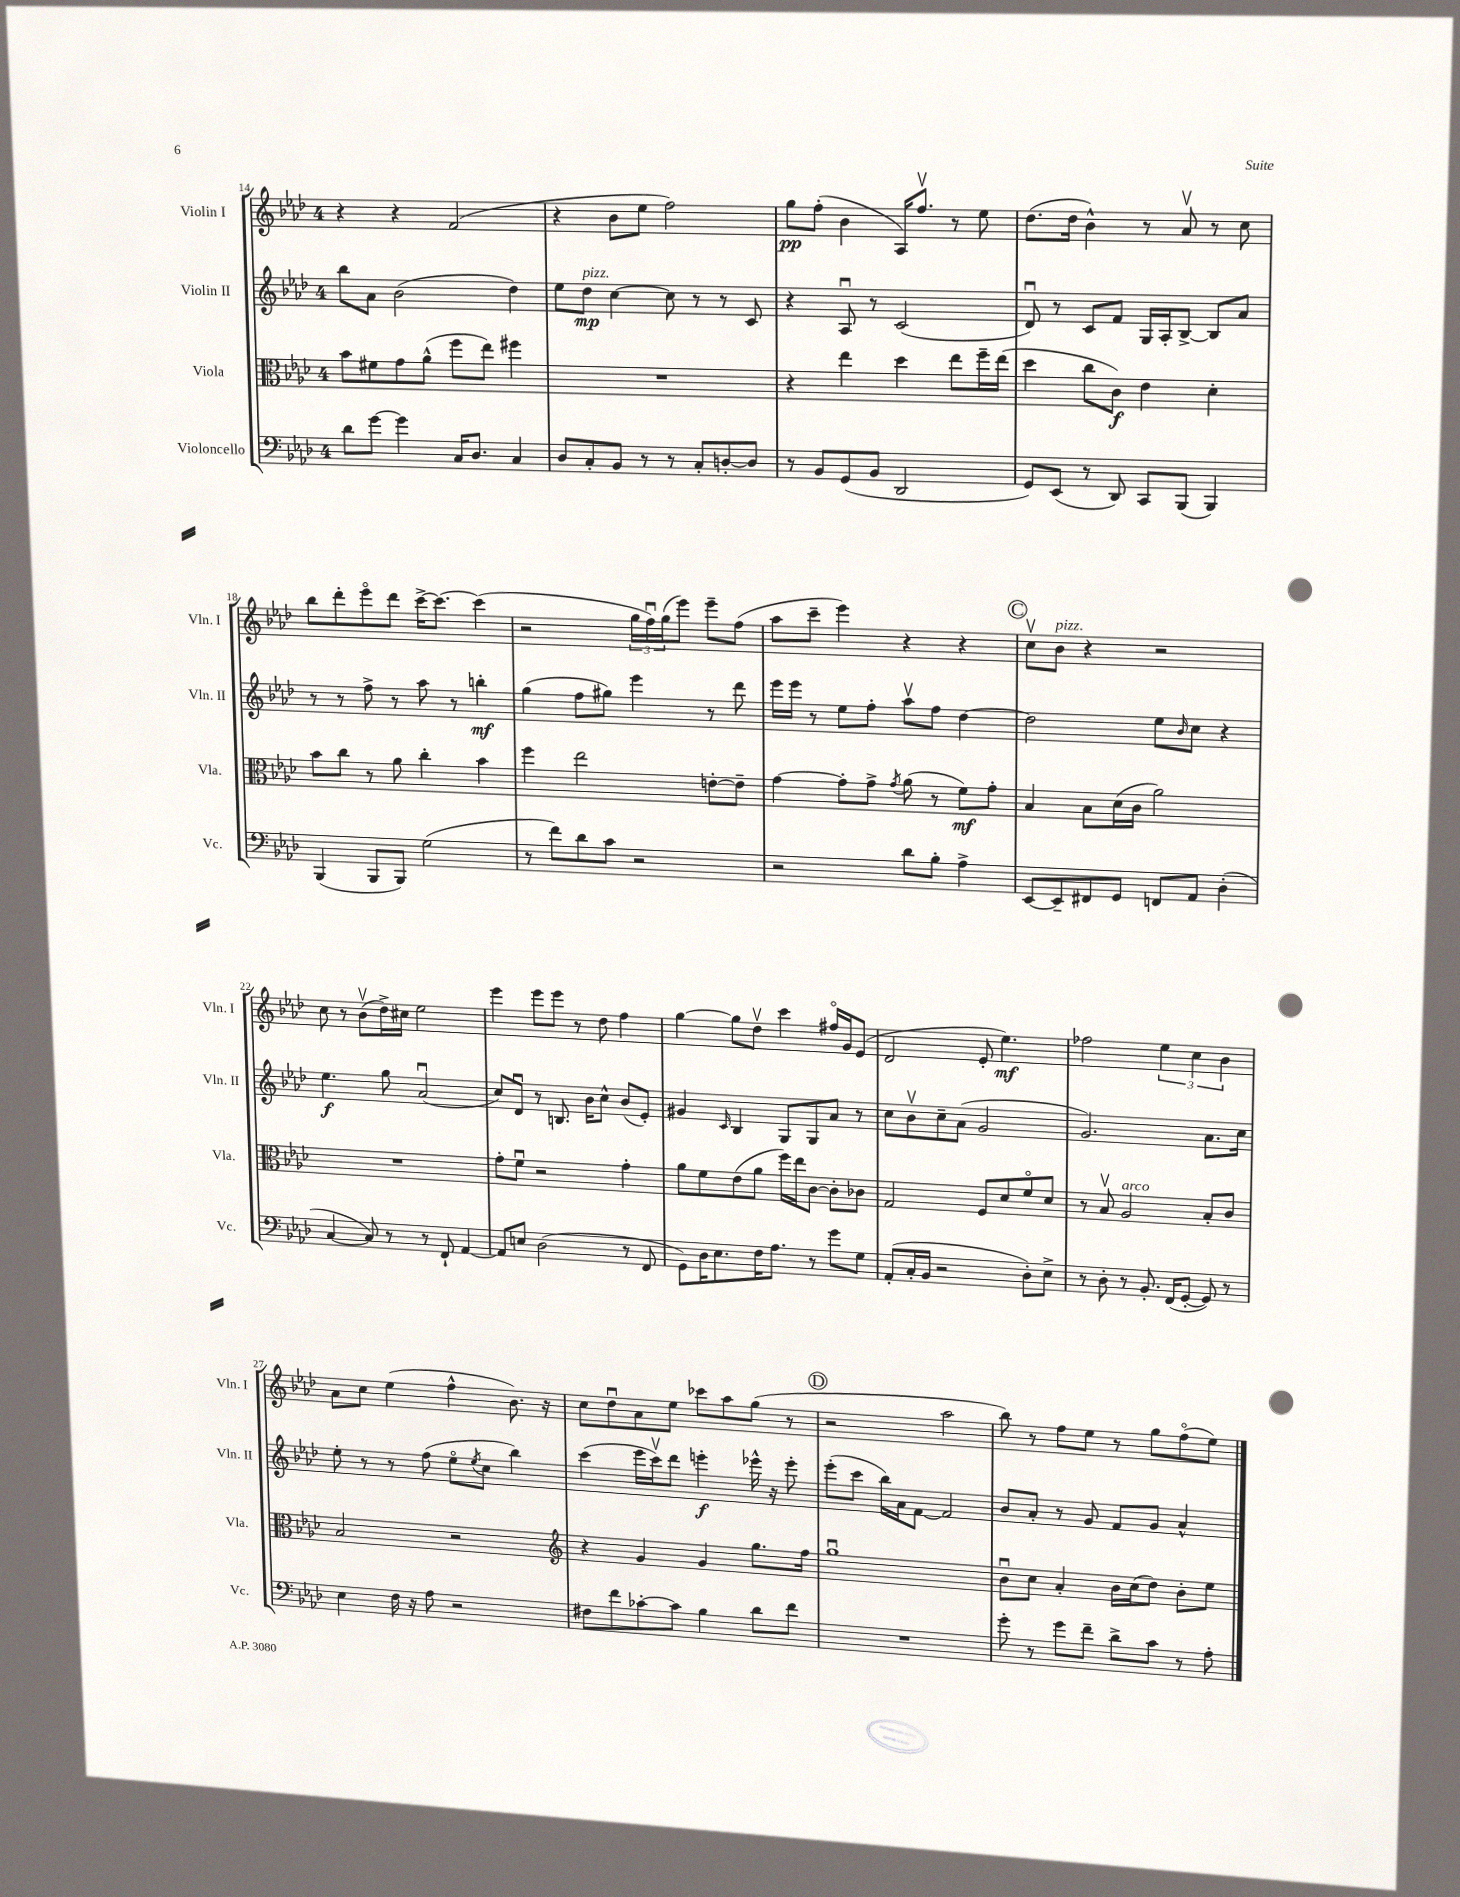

**kern	**kern	**dynam	**kern	**dynam	**kern	**dynam
*part4	*part3	*part3	*part2	*part2	*part1	*part1
*staff4	*staff3	*staff3	*staff2	*staff2	*staff1	*staff1
*I"Violoncello	*I"Viola	*	*I"Violin II	*	*I"Violin I	*
*I'Vc.	*I'Vla.	*	*I'Vln. II	*	*I'Vln. I	*
*clefF4	*clefC3	*	*clefG2	*	*clefG2	*
*k[b-e-a-d-]	*k[b-e-a-d-]	*	*k[b-e-a-d-]	*	*k[b-e-a-d-]	*
*M4/4	*M4/4	*	*M4/4	*	*M4/4	*
=14	=14	=14	=14	=14	=14	=14
8d-\L	8b-\L	.	8bb-\L	.	4r	.
[8g\J	8f#X\	.	8a-\J	.	.	.
4g\]	8g\	.	(2b-\	.	4r	.
.	(8a-^^\J	.	.	.	.	.
16C/KL	8ff\L	.	.	.	(2f/	.
8.D-/J	.	.	.	.	.	.
.	8ee-\J)	.	.	.	.	.
4C/	4ff#X\	.	4dd-\)	.	.	.
=15	=15	=15	=15	=15	=15	=15
8D-/L	1r	.	8ee-\L	.	4r	.
!	!	!	!LO:TX:a:i:t=pizz.	!	!	!
8C'/	.	.	8dd-\J	mp	.	.
8BB-/J	.	.	[4cc\	.	8b-\L	.
8r	.	.	.	.	8ee-\J	.
8r	.	.	8cc\]	.	2ff\)	.
8C'/L	.	.	8r	.	.	.
[8Dn'/	.	.	8r	.	.	.
8D/J]	.	.	8c/	.	.	.
=16	=16	=16	=16	=16	=16	=16
8r	4r	.	4r	.	8gg\L	pp
8BB-/L	.	.	.	.	(8ff'\J	.
(8GG/	4ee-\	.	8A-u/	.	4b-\	.
8BB-/J	.	.	8r	.	.	.
2DD-/	4dd-\	.	(2c/	.	16A-/KL)	.
.	.	.	.	.	8.ffv/J	.
.	8ee-\L	.	.	.	8r	.
.	16ff~\L	.	.	.	8ee-\	.
.	(16ee-\JJ	.	.	.	.	.
=17	=17	=17	=17	=17	=17	=17
8GG/L)	4dd-\	.	8d-u/)	.	(8.dd-\L	.
(8EE-/J	.	.	8r	.	.	.
.	.	.	.	.	16dd-\Jk	.
8r	8cc\L	.	8c/L	.	4b-^^\)	.
8DD-/)	8c\J)	f	8f/J	.	.	.
8CC/L	4e-\	.	16G/LL	.	8r	.
.	.	.	16A-'/J	.	.	.
(8BBB-/J	.	.	[8B-^/J	.	8a-v/	.
4BBB-/)	4d-'\	.	8B-/L]	.	8r	.
.	.	.	8a-/J	.	8cc\	.
!!LO:LB:g=z
=18	=18	=18	=18	=18	=18	=18
(4BBB-/	8b-\L	.	8r	.	8bb-\L	.
.	8cc\J	.	8r	.	8ddd-'\	.
8BBB-/L	8r	.	8ff^\	.	8eee-\	.
8BBB-/J)	8a-\	.	8r	.	8ddd-\J	.
(2G\	4cc'\	.	8aa-\	.	[16ccc^\KL	.
.	.	.	.	.	8.ccc\J_	.
.	.	.	8r	.	.	.
.	4b-\	.	4bbn'\	mf	(4ccc\]	.
=19	=19	=19	=19	=19	=19	=19
8r	4ff\	.	(4gg\	.	2r	.
8f\L)	.	.	.	.	.	.
8d-\	2ee-\	.	8ff\L	.	.	.
8c\J	.	.	8gg#X\J)	.	.	.
2r	.	.	4eee-\	.	24gg\LL	.
.	.	.	.	.	24ffu\)	.
.	.	.	.	.	(24gg\J	.
.	.	.	.	.	8eee-\J)	.
.	[8en'\L	.	8r	.	8eee-~\L	.
.	8e~\J]	.	8ddd-\	.	(8ff\J	.
=20	=20	=20	=20	=20	=20	=20
2r	[4g\	.	16eee-\LL	.	8aa-\L	.
.	.	.	16eee-\JJ	.	.	.
.	.	.	8r	.	8ccc~\J	.
.	8g'\L]	.	8ee-\L	.	4eee-\)	.
.	8g^\J	.	8ff'\J	.	.	.
.	8qg/	.	.	.	.	.
8d-\L	(8a-\	.	8aa-v\L	.	4r	.
8B-'\J	8r	.	8ff\J	.	.	.
4A-^\	8f\L)	mf	[4dd-\	.	4r	.
.	8g'\J	.	.	.	.	.
!!LO:REH:place=s1:t=C
=21	=21	=21	=21	=21	=21	=21
[8EE-/L	4B-/	.	2dd-\]	.	8ccv\L	.
!	!	!	!	!	!LO:TX:a:i:t=pizz.	!
8EE-~/]	.	.	.	.	8b-\J	.
8FF#X/	8B-\L	.	.	.	4r	.
8GG/J	(16d-\L	.	.	.	.	.
.	16c\JJ	.	.	.	.	.
8FFn/L	2a-\)	.	8ee-\L	.	2r	.
.	.	.	16qqb-/	.	.	.
8AA-/J	.	.	8cc\J	.	.	.
(4D-'\	.	.	4r	.	.	.
!!LO:LB:g=z
=22	=22	=22	=22	=22	=22	=22
[4C/	1r	.	4.ee-\	f	8cc\	.
.	.	.	.	.	8r	.
8C/])	.	.	.	.	(8b-v\L	.
8r	.	.	8gg\	.	16dd-^\L)	.
.	.	.	.	.	16cc#X\JJ	.
8r	.	.	(2a-u/	.	2ee-\	.
8FF`/	.	.	.	.	.	.
[4AA-/	.	.	.	.	.	.
=23	=23	=23	=23	=23	=23	=23
8AA-/L]	8g'\L	.	8cc/L)	.	4eee-\	.
8En/J	8fu\J	.	8d-u/J	.	.	.
(2D-\	2r	.	8r	.	8eee-\L	.
.	.	.	8.Bn/	.	8eee-\J	.
.	.	.	.	.	8r	.
.	.	.	16b-\KL	.	.	.
.	.	.	8cc^^\J	.	8dd-\	.
8r	4g'\	.	(8b-/L	.	4ff\	.
8FF/	.	.	8e-'/J)	.	.	.
=24	=24	=24	=24	=24	=24	=24
8GG\L)	8a-\L	.	4g#X/	.	[4gg\	.
16D-\K	8f\	.	.	.	.	.
8.E-\	.	.	.	.	.	.
.	.	.	16qqc/	.	.	.
.	(8e-\	.	4B-/	.	8gg\L]	.
16F\K	8a-\J	.	.	.	8dd-v\J	.
8.A-\J	.	.	.	.	.	.
.	16ff\LL)	.	8G/L	.	4ccc\	.
.	16ee-\J	.	.	.	.	.
8r	[8c\J	.	8G/	.	.	.
8g\L	8c'\L]	.	8a-/J	.	16ff#X/LL	.
.	.	.	.	.	16g/J	.
8G\J	8c-X\J	.	8r	.	(8e-/J	.
=25	=25	=25	=25	=25	=25	=25
(8AA-'/L	2G/	.	8cc\L	.	2d-/	.
16C'/L	.	.	8b-v\	.	.	.
16BB-/JJ	.	.	.	.	.	.
2r	.	.	8cc~\	.	.	.
.	.	.	(8a-\J	.	.	.
.	8F/L	.	2g/	.	8e-'/	.
.	8d-/	.	.	.	4.ee-\)	mf
8D-'\L)	8f/	.	.	.	.	.
8E-^\J	8d-/J	.	.	.	.	.
=26	=26	=26	=26	=26	=26	=26
8r	8r	.	2.g/)	.	2ff-X\	.
8D-'\	8B-v/	.	.	.	.	.
!	!LO:TX:a:i:t=arco	!	!	!	!	!
8r	2A-/	.	.	.	.	.
8.BB-'/	.	.	.	.	.	.
.	.	.	.	.	6ee-\	.
(16FF/KL	.	.	.	.	.	.
[8GG'/J	.	.	.	.	.	.
.	.	.	.	.	6cc\	.
8GG/])	8B-'/L	.	8.a-\L	.	.	.
.	.	.	.	.	6b-\	.
8r	8c/J	.	.	.	.	.
.	.	.	16cc\Jk	.	.	.
!!LO:LB:g=z
=27	=27	=27	=27	=27	=27	=27
4E-\	2B-/	.	8ee-'\	.	8a-\L	.
.	.	.	8r	.	8cc\J	.
16F\	.	.	8r	.	(4ee-\	.
16r	.	.	.	.	.	.
8A-\	.	.	(8ff\	.	.	.
2r	2r	.	8ee-\L	.	4ff^^\	.
.	.	.	8qee-/	.	.	.
.	.	.	8cc\J	.	.	.
.	.	.	4bb-\)	.	8.b-\)	.
.	.	.	.	.	16r	.
=28	=28	=28	=28	=28	=28	=28
*	*clefG2	*	*	*	*	*
8F#X\L	4r	.	(4ccc\	.	8cc\L	.
8f\	.	.	.	.	8dd-u\	.
[8c-X'\	4g/	.	16eee-\LL	.	8a-\	.
.	.	.	16cccv\J)	.	.	.
8c-\J]	.	.	8ddd-\J	.	8ee-\J	.
4B-\	4g/	.	4eeen'\	f	8ccc-X\L	.
.	.	.	.	.	8aa-\	.
8d-\L	8.gg\L	.	16eee-X^^\	.	(8gg\J	.
.	.	.	16r	.	.	.
8f\J	.	.	8eee-'\	.	8r	.
.	16ff\Jk	.	.	.	.	.
!!LO:REH:place=s1:t=D
=29	=29	=29	=29	=29	=29	=29
1r	1ggu	.	(8eee-'\L	.	2r	.
.	.	.	8ccc\J	.	.	.
.	.	.	16bb-\LL)	.	.	.
.	.	.	16a-\J	.	.	.
.	.	.	[8f\J	.	.	.
.	.	.	2f/]	.	2aa-\	.
=30	=30	=30	=30	=30	=30	=30
8g'\	8b-u\L	.	8b-/L	.	8bb-\)	.
8r	8cc\J	.	8a-'/J	.	8r	.
8g\L	4a-'/	.	8r	.	8ff\L	.
8f~\J	.	.	8g/	.	8ee-\J	.
8d-^\L	16b-\LL	.	8f/L	.	8r	.
.	(16cc\J	.	.	.	.	.
8c\J	8dd-\J)	.	8g/J	.	8gg\L	.
8r	8b-'\L	.	4a-^^/	.	(8ff\	.
8A-'\	8ee-\J	.	.	.	8ee-\J)	.
==	==	==	==	==	==	==
*-	*-	*-	*-	*-	*-	*-
